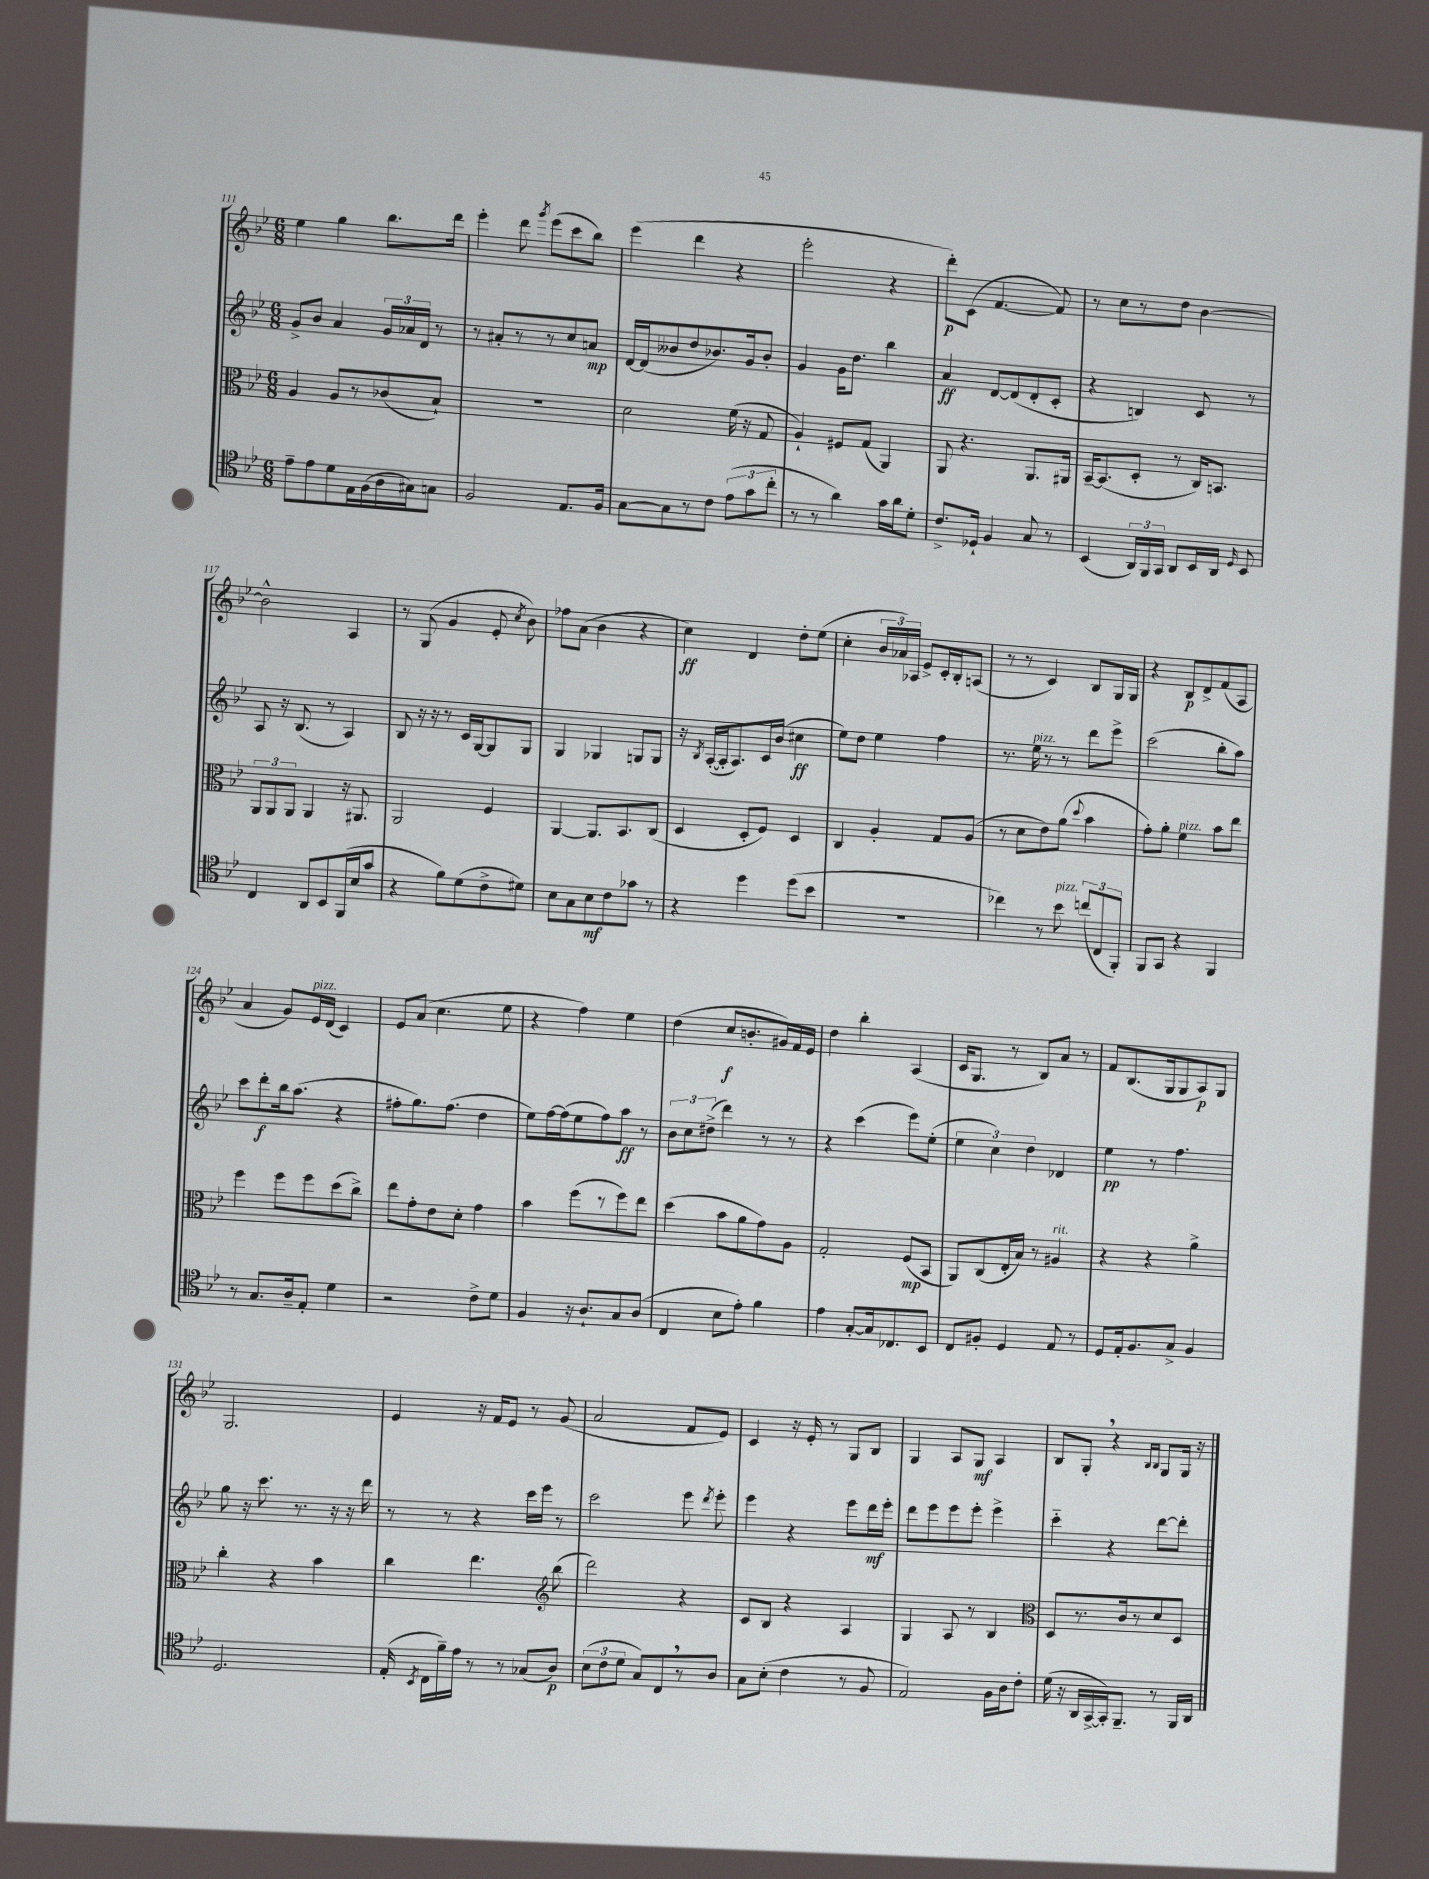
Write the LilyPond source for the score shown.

<<
\new StaffGroup <<
\new Staff = "s0" {
    \clef treble \key bes \major \numericTimeSignature \time 6/8
    \autoBeamOff ees''4 g''4 bes''8.[ d'''16] |
    ees'''4-. d'''8 \acciaccatura { g'''8 } ees'''8[( c'''8 bes''8]) |
    ees'''4( d'''4 r4 |
    ees'''2-. r4 |
    d'''8[-.\p) c'8]( f'4.~ f'8) |
    r8 c''8[ r8 d''8] bes'4~ |
    bes'2-^ a4 |
    r8 g8( g'4 ees'8-. \acciaccatura { c''8 } bes'8) |
    fes''8[ a'8]( bes'4 r4 |
    c''4\ff) d'4 d''8[-. ees''8]( |
    c''4-. \tuplet 3/2 { bes'16[ aes'16) aes16] } ees'8[-> c'16-. bes16-. a8]( |
    r8 r8 c'4) bes8[ g16 g16] |
    r4 bes8[\p d'8-> f'8( a8] |
    a'4 g'8[) ees'16^\markup { \italic "pizz." } d'16]( c'4) |
    ees'8[ a'8]( c''4. ees''8 |
    r4 f''4) ees''4 |
    d''4( c''8[\f b'8.-. gis'16) f'16 ees'16] |
    d''4 bes''4-. a4( |
    c'16[ g8.] r8 bes8[) a'8] r8 |
    f'8[ bes8.( g16 g8 a8\p) g8] |
    g2. |
    ees'4 r16 f'16[ ees'8] r8 g'8( |
    a'2 f'8[ ees'8]) |
    c'4 r16 ees'16-. r8 g8[ bes8] |
    g4 a8[ g8]\mf a4 |
    bes8[ g8]-. \breathe r4 \grace { bes16[ bes16] } g8[ g16] r16 \bar "|." |
}
\new Staff = "s1" {
    \clef treble \key bes \major \numericTimeSignature \time 6/8
    \autoBeamOff g'8[-> bes'8] a'4 \tuplet 3/2 { g'16[ aes'16 d'16] } r8 |
    r8 ais'8[-. r8 r8 c''8 a'8]\mp |
    d'16[~ d'16( beses'8 d''8 bes'8.) g'16 bes'8]-. |
    g'4 g'16[ d''8.] bes''4 |
    a'4\ff d'8[~ d'8( d'8-. c'8]-. |
    r4 b4) c'8 r8 |
    a8 r16 bes8.( r8 a4) |
    bes8 r16 r16 r8 c'16[ g16~ g8 g8] |
    g4 ges4 g8[ g8] |
    r16 \acciaccatura { bes8 } a16[~-.( a16-. a8.) c'16 bes'16]( cis''4\ff |
    ees''8[) d''8] ees''4 f''4 |
    r8. ees''16^\markup { \italic "pizz." } r8 r8 d'''8[ ees'''8]-> |
    c'''2( bes''8[-. a''8]) |
    c'''8[ d'''8-.\f bes''16 a''8.]( r4 |
    fis''8[-. g''8.) fis''8.]( d''4 |
    ees''8[) f''16~ f''16( ees''8 f''8) a''8]\ff r8 |
    \tuplet 3/2 { bes'8[ c''8 dis''8]->( } d'''4) r8 r8 |
    r4 c'''4( ees'''8[) ees''8]-.( |
    \tuplet 3/2 { ees''4 c''4) d''4 } des'4 |
    ees''4\pp r8 f''4. |
    g''8 r16 c'''8. r8. r16 r16 d'''16 |
    r8 r8 r4 c'''16[ ees'''16] r8 |
    c'''2 ees'''8 \acciaccatura { d'''8 } ees'''8-. |
    ees'''4 r4 ees'''8[ d'''16\mf ees'''16]-. |
    d'''8[ ees'''8 ees'''8 ees'''8]-. ees'''4-> |
    c'''4-_ r4 d'''8[~ d'''8]-. \bar "|." |
}
\new Staff = "s2" {
    \clef alto \key bes \major \numericTimeSignature \time 6/8
    \autoBeamOff a4 a8[ r8 ces'8( bes8]-!) |
    R2. |
    d'2 f'16( r16 g8 |
    a4-!) fis8[ g8]( a,4) |
    a,8 r4. a,8.[ ais,16] |
    bes,16[~-- bes,8.( d8]-. r8 c16[) b,8.] |
    \tuplet 3/2 { a,8[ a,8 a,8] } a,4 r16 ais,8. |
    a,2 f4 |
    a,4~ a,8.[ bes,8. c8]( |
    d4 d8[-. f8]) d4 |
    c4 a4-. g8[ a8]( |
    r8 d'8[ ees'8) a'8]( \appoggiatura { d''8 } bes'4 |
    g'8[-.) a'8]-. f'4^\markup { \italic "pizz." } bes'8[ ees''8] |
    f''4 f''8[ f''8 d''8( c''8]->) |
    ees''8[ g'8-. ees'8 d'8]-. g'4 |
    bes'4 f''8[( r8 f''8) ees''8] |
    d''4( bes'8[ a'8 g'8) a8] |
    g2-. f8[\mp( bes,8] |
    a,8[) c8( ees16-. bes16]) r8 ais4^\markup { \italic "rit." } |
    r4 r4 a'4-> |
    c''4-. r4 bes'4 |
    c''4 ees''4. \clef treble bes''8( |
    d'''2) r4 |
    c'8[ bes8] r4 a4 |
    g4 a8 r8 bes4 |
    \clef alto d8[ r8. c'16 r8 d'8 d8] \bar "|." |
}
\new Staff = "s3" {
    \clef tenor \key bes \major \numericTimeSignature \time 6/8
    \autoBeamOff ees'8[-- ees'8 d'8 ees16 f16( a16 gis16) g8] |
    f2 ees8.[ f16] |
    g8[~ g8 r8 c'8] \tuplet 3/2 { ees'8[( g'8 c''8]-. } |
    r8 r8 a'4) g'16[ a'16 d'8]-. |
    c'8.[-> des16]-! f4 g8 r8 |
    bes,4( \tuplet 3/2 { a,16[) f,16 g,16] } a,8[ bes,16 a,16] \grace { d16 } bes,8 |
    c4 a,8[ bes,8 f,16( bes16 g'8] |
    r4 f'8[) d'8( c'8-> dis'8]) |
    bes8[ g8 bes8\mf c'8 ges'8] r8 |
    r4 d''4 d''8[( bes'8] |
    R2. |
    ces''4) r8 bes'8^\markup { \italic "pizz." } \tuplet 3/2 { c''8[( c8 f,8]-.) } |
    f,8[ g,8] r4 f,4 |
    r8 g8.[ a16-- ees8]-. d'4 |
    r2 c'8[-> d'8] |
    f4 r16 a8.[-! g8 a8]( |
    c4 bes8[ ees'8]-.) f'4 |
    ees'4 g8[~-. g16 ces8. bes,8] |
    c8[ fis8]-. d4 ees8 r8 |
    d8[ ees16-. f8. g8]-> f4 |
    d2. |
    ees16-.( \acciaccatura { bes,8 } c16[ f'16--) ees'16] r8 r8 ges8[( a8]\p) |
    \tuplet 3/2 { bes8[( c'8 d'8] } g8[) c8 \breathe r8 a8] |
    g8[ bes8]-.( c'4 r8 f8 |
    ees2) f16[ a16 c'8]-. |
    d'16( r16 a,16[ g,16~-> g,16-.) f,8.]-- r8 f,16[ a,16] \bar "|." |
}
>>
>>
\layout { \context { \Score currentBarNumber = #111 } }
